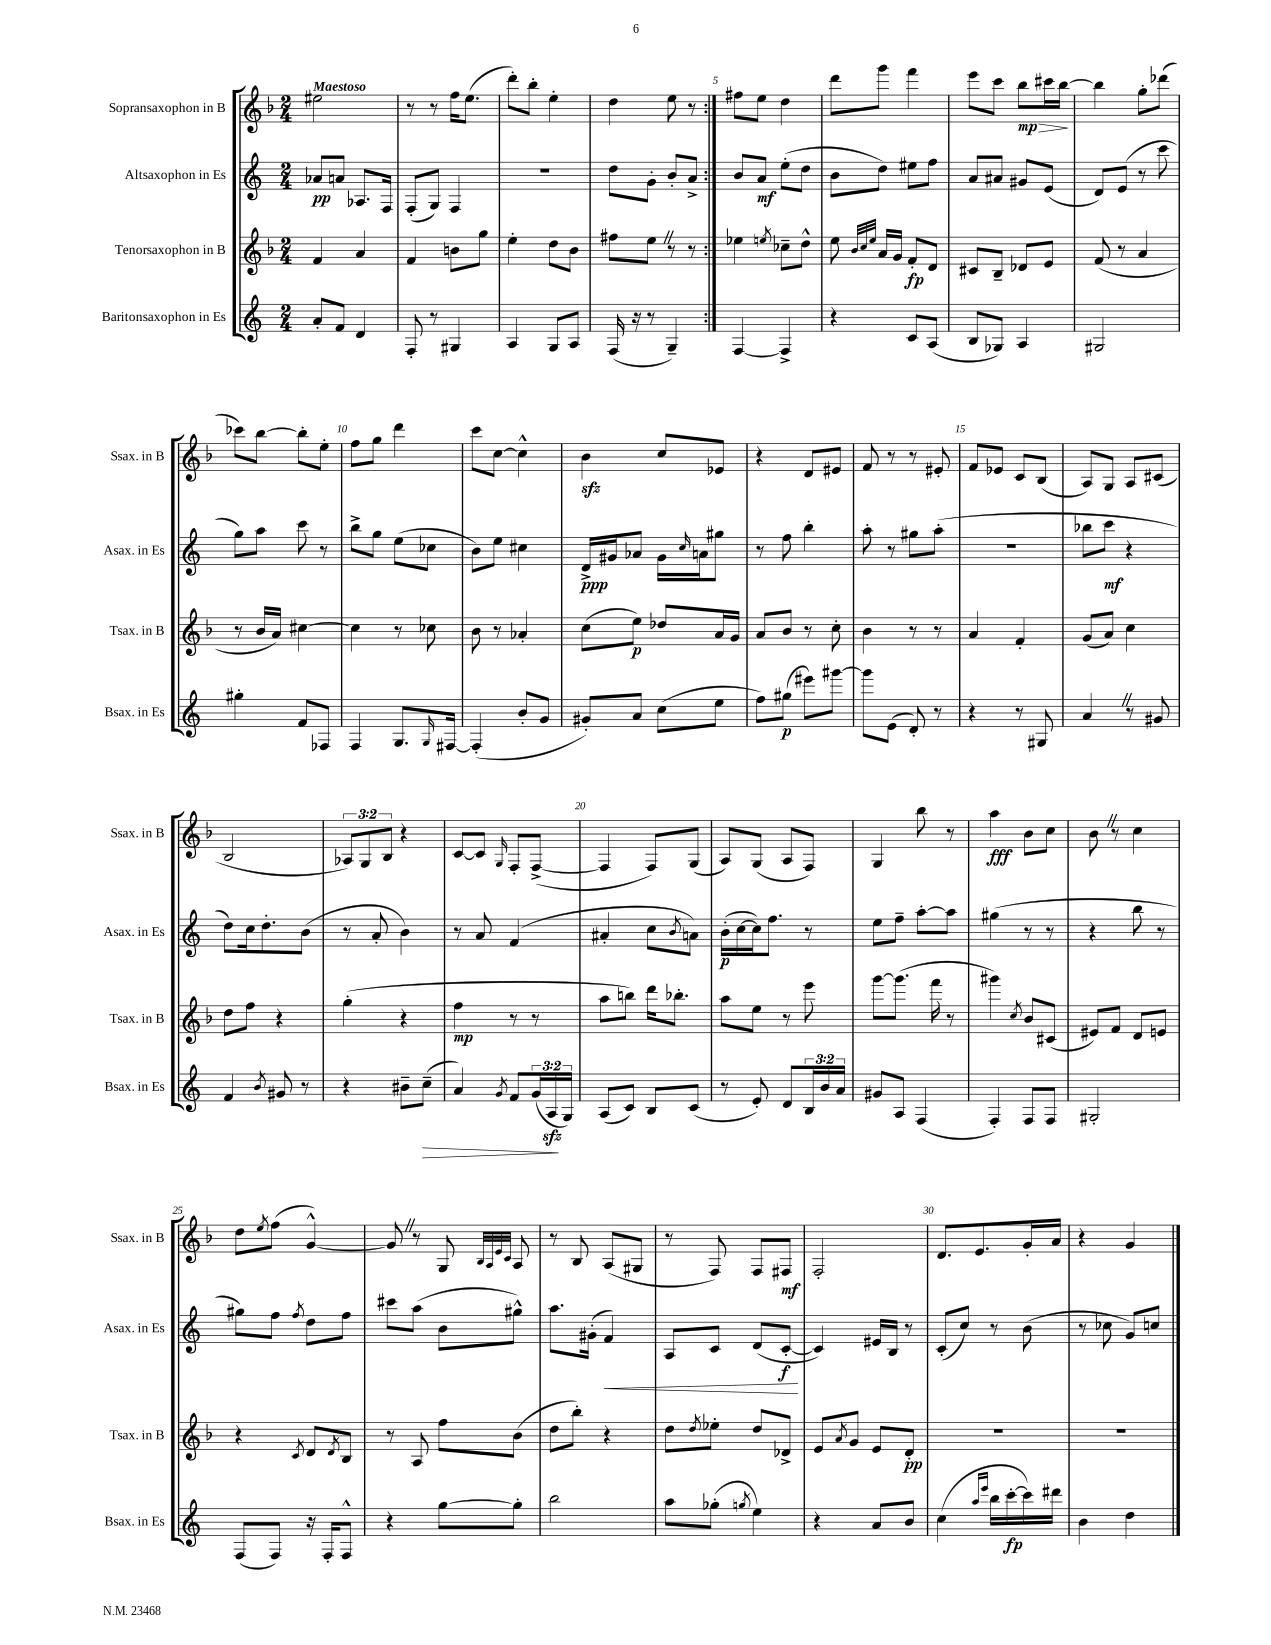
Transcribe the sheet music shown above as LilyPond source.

<<
\new StaffGroup <<
\new Staff = "s0" \with { instrumentName = "Sopransaxophon in B" shortInstrumentName = "Ssax. in B" } {
    \clef treble \key f \major \numericTimeSignature \time 2/4 \override Staff.TupletNumber.text = #tuplet-number::calc-fraction-text \tempo "Maestoso"
    \repeat volta 2 { eis''2 |
    r8 r8 f''16 e''8.( |
    d'''8-.) bes''8-. e''4-. |
    d''4 e''8 r8 | }
    fis''8 e''8 d''4 |
    d'''8 g'''8 f'''4 |
    e'''8 c'''8 bes''8\mp\> cis'''16 bes''16~\! |
    bes''4 g''8-. des'''8( |
    ces'''8) bes''8~ bes''8-. e''8-. |
    f''8 g''8 d'''4 |
    c'''8 c''8~ c''4-^ |
    bes'4\sfz c''8 ees'8 |
    r4 d'8 eis'8 |
    f'8 r8 r8 eis'8-. |
    f'8 ees'8 c'8 bes8( |
    a8) g8 a8 cis'8( |
    bes2 |
    \tuplet 3/2 { aes8) g8 bes8 } r4 |
    c'8~ c'8 \grace { g16 } f8-. f8~->( |
    f4 f8) g8( |
    a8) g8( a8 f8) |
    g4 bes''8 r8 |
    a''4\fff bes'8 c''8 |
    bes'8 \once \override BreathingSign.text = \markup { \musicglyph "scripts.caesura.straight" } \breathe r8 c''4 |
    d''8 \acciaccatura { e''8 } f''8( g'4~-^) |
    g'8 \once \override BreathingSign.text = \markup { \musicglyph "scripts.caesura.straight" } \breathe r8 g8 \grace { bes32 a32 e'32 c'32 } a8 |
    r8 bes8 a8( gis8 |
    r8 f8) f8 fis8\mf |
    f2-. |
    d'8. e'8. g'16-. a'16 |
    r4 g'4 \bar "|." |
}
\new Staff = "s1" \with { instrumentName = "Altsaxophon in Es" shortInstrumentName = "Asax. in Es" } {
    \clef treble \key c \major \numericTimeSignature \time 2/4
    \repeat volta 2 { aes'8\pp a'8 aes8. f16 |
    f8-.( g8) f4 |
    r2 |
    d''8 g'8-. b'8-. a'8-> | }
    b'8 a'8\mf e''8-.( d''8 |
    b'8 d''8) eis''8 f''8 |
    a'8 ais'8 gis'8 e'8( |
    d'8) e'8( r8 c'''8 |
    g''8) a''8 c'''8 r8 |
    b''8-> g''8 e''8( ces''8 |
    b'8) e''8 cis''4 |
    d'16->\ppp gis'16 aes'8 gis'16 \grace { c''16 } a'16 gis''8 |
    r8 f''8 b''4-. |
    a''8-. r8 gis''8 a''8-.( |
    r2 |
    bes''8 c'''8\mf r4 |
    d''8) c''16 d''8.-. b'8( |
    r8 a'8-. b'4) |
    r8 a'8 f'4( |
    ais'4-. c''8 \acciaccatura { b'8 } a'8) |
    b'16-.\p( c''16~ c''16) f''8. r8 |
    e''8 f''8-- a''8~-. a''8 |
    gis''4( r8 r8 |
    r4 b''8 r8 |
    gis''8) f''8 \acciaccatura { f''8 } d''8 f''8 |
    cis'''8 a''8( b'8 gis''8-^) |
    a''8. gis'16-.( f'4\<) |
    a8 c'8 d'8( c'8~-.\f\! |
    c'4) eis'16 b16 r8 |
    c'8-.( c''8) r8 b'8( |
    r8 ces''8 g'8) c''8 \bar "|." |
}
\new Staff = "s2" \with { instrumentName = "Tenorsaxophon in B" shortInstrumentName = "Tsax. in B" } {
    \clef treble \key f \major \numericTimeSignature \time 2/4
    \repeat volta 2 { f'4 a'4 |
    f'4 b'8 g''8 |
    e''4-. d''8 bes'8 |
    fis''8 e''8 \once \override BreathingSign.text = \markup { \musicglyph "scripts.caesura.straight" } \breathe r8 r8 | }
    ees''4 \acciaccatura { e''8 } ces''8-- d''8-^ |
    e''8 \grace { bes'32 c''32 e''32 } a'16 g'16 f'8-.\fp d'8 |
    cis'8 bes8-- des'8 e'8 |
    f'8( r8 a'4 |
    r8 bes'16 a'16) cis''4~ |
    cis''4 r8 ces''8 |
    bes'8 r8 aes'4-. |
    c''8( e''8\p) des''8 a'16 g'16 |
    a'8 bes'8 r8 c''8-. |
    bes'4 r8 r8 |
    a'4 f'4-. |
    g'8( a'8) c''4 |
    d''8 f''8 r4 |
    g''4-.( r4 |
    f''4\mp r8 r8 |
    a''8 b''8) d'''16 bes''8.-. |
    a''8 e''8 r8 e'''8 |
    g'''8~ g'''8.( f'''16 r8 |
    gis'''4) \acciaccatura { c''8 } bes'8 cis'8( |
    eis'8) f'8 d'8 e'8 |
    r4 \acciaccatura { c'8 } d'8 \acciaccatura { d'8 } bes8 |
    r8 a8 f''8 bes'8( |
    d''8 bes''8-.) r4 |
    d''8 \acciaccatura { d''8 } ees''8-. d''8 des'8-> |
    e'8 \acciaccatura { a'8 } g'8 e'8 d'8-.\pp |
    R2 |
    R2 \bar "|." |
}
\new Staff = "s3" \with { instrumentName = "Baritonsaxophon in Es" shortInstrumentName = "Bsax. in Es" } {
    \clef treble \key c \major \numericTimeSignature \time 2/4 \override Staff.TupletNumber.text = #tuplet-number::calc-fraction-text
    \repeat volta 2 { a'8-. f'8 d'4 |
    f8-. r8 gis4 |
    a4 g8 a8 |
    f16( r16 r8 g4--) | }
    f4~ f4-> |
    r4 c'8 a8( |
    b8 ges8) a4 |
    gis2 |
    gis''4-. f'8 fes8 |
    f4 g8. \grace { g16 } fis16~ |
    fis4-.( b'8-. g'8 |
    gis'8-.) a'8 c''8( e''8 |
    f''8) gis''8\p( eis'''8) gis'''8~ |
    gis'''8 e'8( d'8-.) r8 |
    r4 r8 gis8 |
    a'4 \once \override BreathingSign.text = \markup { \musicglyph "scripts.caesura.straight" } \breathe r8 gis'8 |
    f'4 \acciaccatura { b'8 } gis'8 r8 |
    r4 bis'8-- c''8--\>( |
    a'4) \acciaccatura { g'8 } f'8 \tuplet 3/2 { g'16( a16\sfz\! g16) } |
    a8( c'8) b8 c'8( |
    r8 e'8-.) d'8 \tuplet 3/2 { b16 b'16 a'16 } |
    gis'8 a8 f4( |
    f4-.) f8 f8 |
    gis2-. |
    f8( f8) r16 f16-. f8-^ |
    r4 g''8~ g''8-. |
    b''2 |
    a''8 ges''8-.( \acciaccatura { g''8 } e''4) |
    r4 a'8 b'8 |
    c''4( \grace { a''16 e'''16 } b''16 c'''16~-.\fp c'''16) dis'''16 |
    b'4 d''4 \bar "|." |
}
>>
>>
\layout { \context { \Score \override BarNumber.break-visibility = ##(#f #t #t) barNumberVisibility = #(every-nth-bar-number-visible 5) } }
